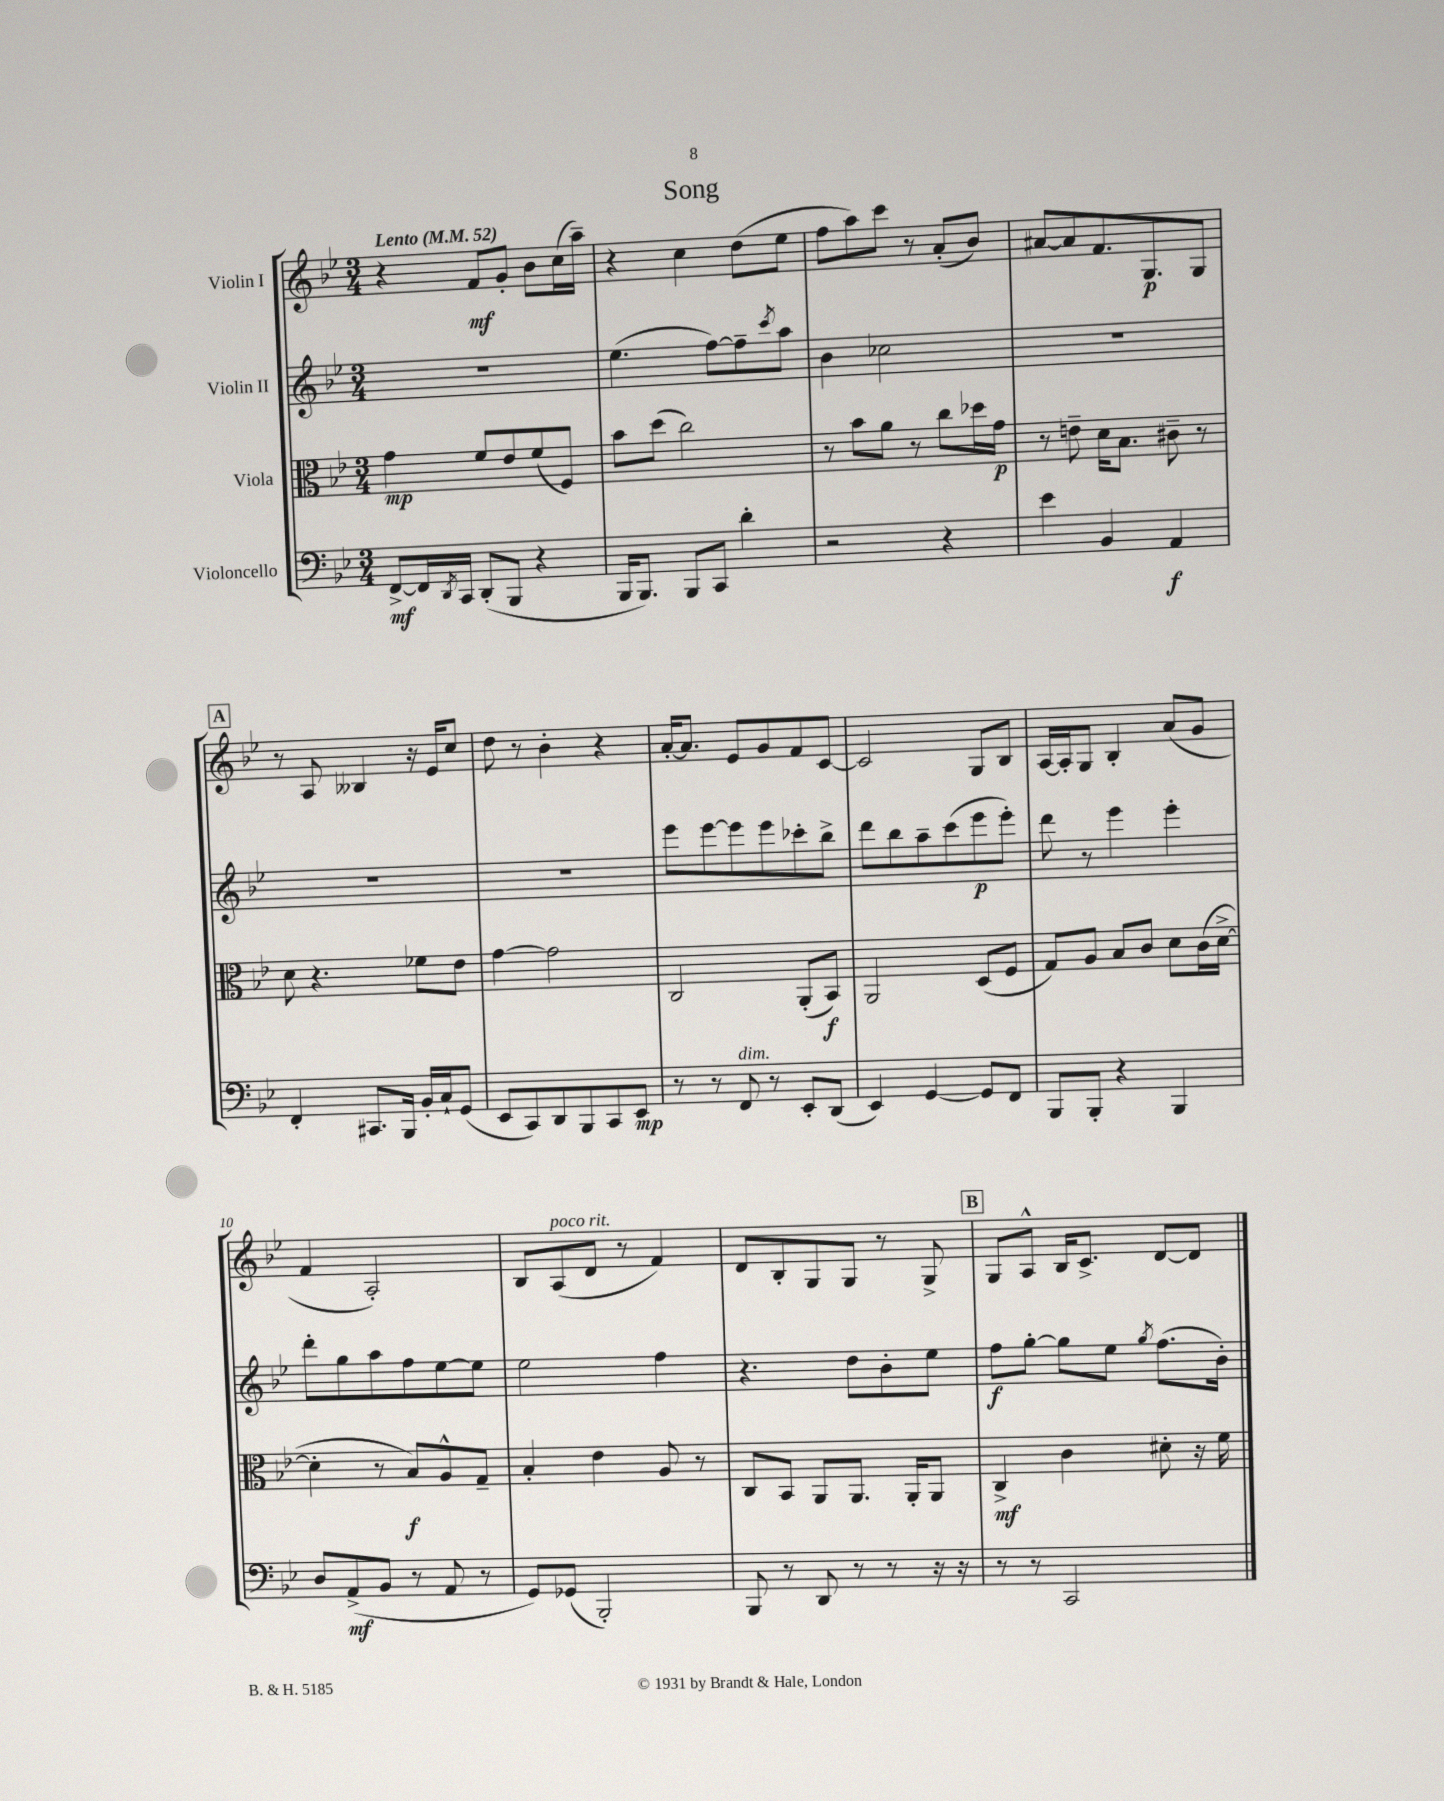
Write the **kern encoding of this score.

**kern	**kern	**kern	**kern
*staff4	*staff3	*staff2	*staff1
*clefF4	*clefC3	*clefG2	*clefG2
*k[b-e-]	*k[b-e-]	*k[b-e-]	*k[b-e-]
*M3/4	*M3/4	*M3/4	*M3/4
*MM52	*MM52	*MM52	*MM52
[8FF^/L	4g\	2.r	4r
16FF/]L	.	.	.
8qDD/	.	.	.
16CC/JJ	.	.	.
(8DD'/L	8f/L	.	8f/L
8BBB-/J	8e-/	.	8g'/J
4r	(8f/	.	8b-\L
.	8F/J)	.	(16cc\L
.	.	.	16aa~\JJ)
=	=	=	=
16BBB-/LK	8b-\L	(4.ee-\	4r
8.BBB-/J)	.	.	.
.	(8dd\J	.	.
8BBB-/L	2cc\)	.	4cc\
8CC/J	.	[8ff\L)	.
4d'\	.	8ff~\]	(8dd\L
.	.	8qccc/	.
.	.	8aa\J	8ee-\J
=	=	=	=
2r	8r	4b-\	8ff\L
.	8b-\L	.	8aa\)
.	8a\J	2cc-\	8ccc\J
.	8r	.	8r
4r	8cc\L	.	(8a'/L
.	16dd-\L	.	8b-/J)
.	16g\JJ	.	.
=	=	=	=
4e-\	8r	2.r	[8a#/L
.	8e~\	.	8a#/]
4BB-/	16d\LK	.	8.f/
.	8.B-\J	.	.
.	.	.	8.G/
4AA/	8c#~\	.	.
.	8r	.	8G/J
=	=	=	=
4FF'/	8d\	2.r	8r
.	4.r	.	8A/
8.CC#/L	.	.	4B--/
16BBB-/Jk	.	.	.
16BB-'/LL	8f-\L	.	16r
16C`/J	.	.	16e-/LK
(8GG/J	8e-\J	.	8cc/J
=	=	=	=
8EE-/L	[4g\	2.r	8dd\
8CC/)	.	.	8r
8DD/	2g\]	.	4b-'\
8BBB-/	.	.	.
8CC/	.	.	4r
8EE-/J	.	.	.
=	=	=	=
8r	2C/	8eee-\L	[16a'/LK
.	.	.	8.a/]J
8r	.	[8eee-\	.
8FF/	.	8eee-\]	8e-/L
8r	.	8eee-\	8g/
8EE-'/L	(8AA'/L	8ccc-'\	8f/
(8DD/J	8BB-/J)	8bb-^\J	[8c/J
=	=	=	=
4EE-/)	2AA/	8ddd\L	2c/]
.	.	8bb-\	.
[4GG/	.	8aa~\	.
.	.	(8ccc\	.
8GG/]L	(8D/L	8eee-\	8G/L
8FF/J	8F/J	8eee-'\J)	8B-/J
=	=	=	=
8BBB-/L	8G/L)	8ddd\	[16A/LL
.	.	.	16A'/]J
8BBB-'/J	8A/J	8r	8G/J
4r	8B-/L	4eee-\	4B-'/
.	8c/J	.	.
4BBB-/	8d\L	4eee-'\	(8a/L
.	(16c\L	.	8g/J
.	[16d^\JJ	.	.
=	=	=	=
8D/L	4d'\]	8ddd'\L	4f/
(8AA^/	.	8gg\	.
8BB-/J	8r	8aa\	2A'/)
8r	8B-/L)	8ff\	.
8AA/	8A^^/	[8ee-\	.
8r	8G~/J	8ee-\]J	.
=	=	=	=
8GG/L)	4B-'/	2ee-\	8B-/L
(8GG-/J	.	.	(8A/
2BBB-'/)	4e-\	.	8d/J
.	.	.	8r
.	8A/	4ff\	4f/)
.	8r	.	.
=	=	=	=
8BBB-/	8C/L	4.r	8d/L
8r	8BB-/J	.	8B-'/
8DD/	8AA/L	.	8G/
8r	8.AA/J	8dd\L	8G/J
8r	.	8b-'\	8r
.	16AA'/LK	.	.
16r	8AA/J	8ee-\J	8G^/
16r	.	.	.
=	=	=	=
8r	4C^/	8ff\L	8G/L
8r	.	[8gg'\J	8A^^/J
2CC/	4c\	8gg\]L	16B-/LK
.	.	.	8.c^/J
.	.	8ee-\J	.
.	.	8qgg/	.
.	8d#'\	(8.ff\L	[8d/L
.	16r	.	8d/]J
.	16f\	16b-'\Jk)	.
==	==	==	==
*-	*-	*-	*-
